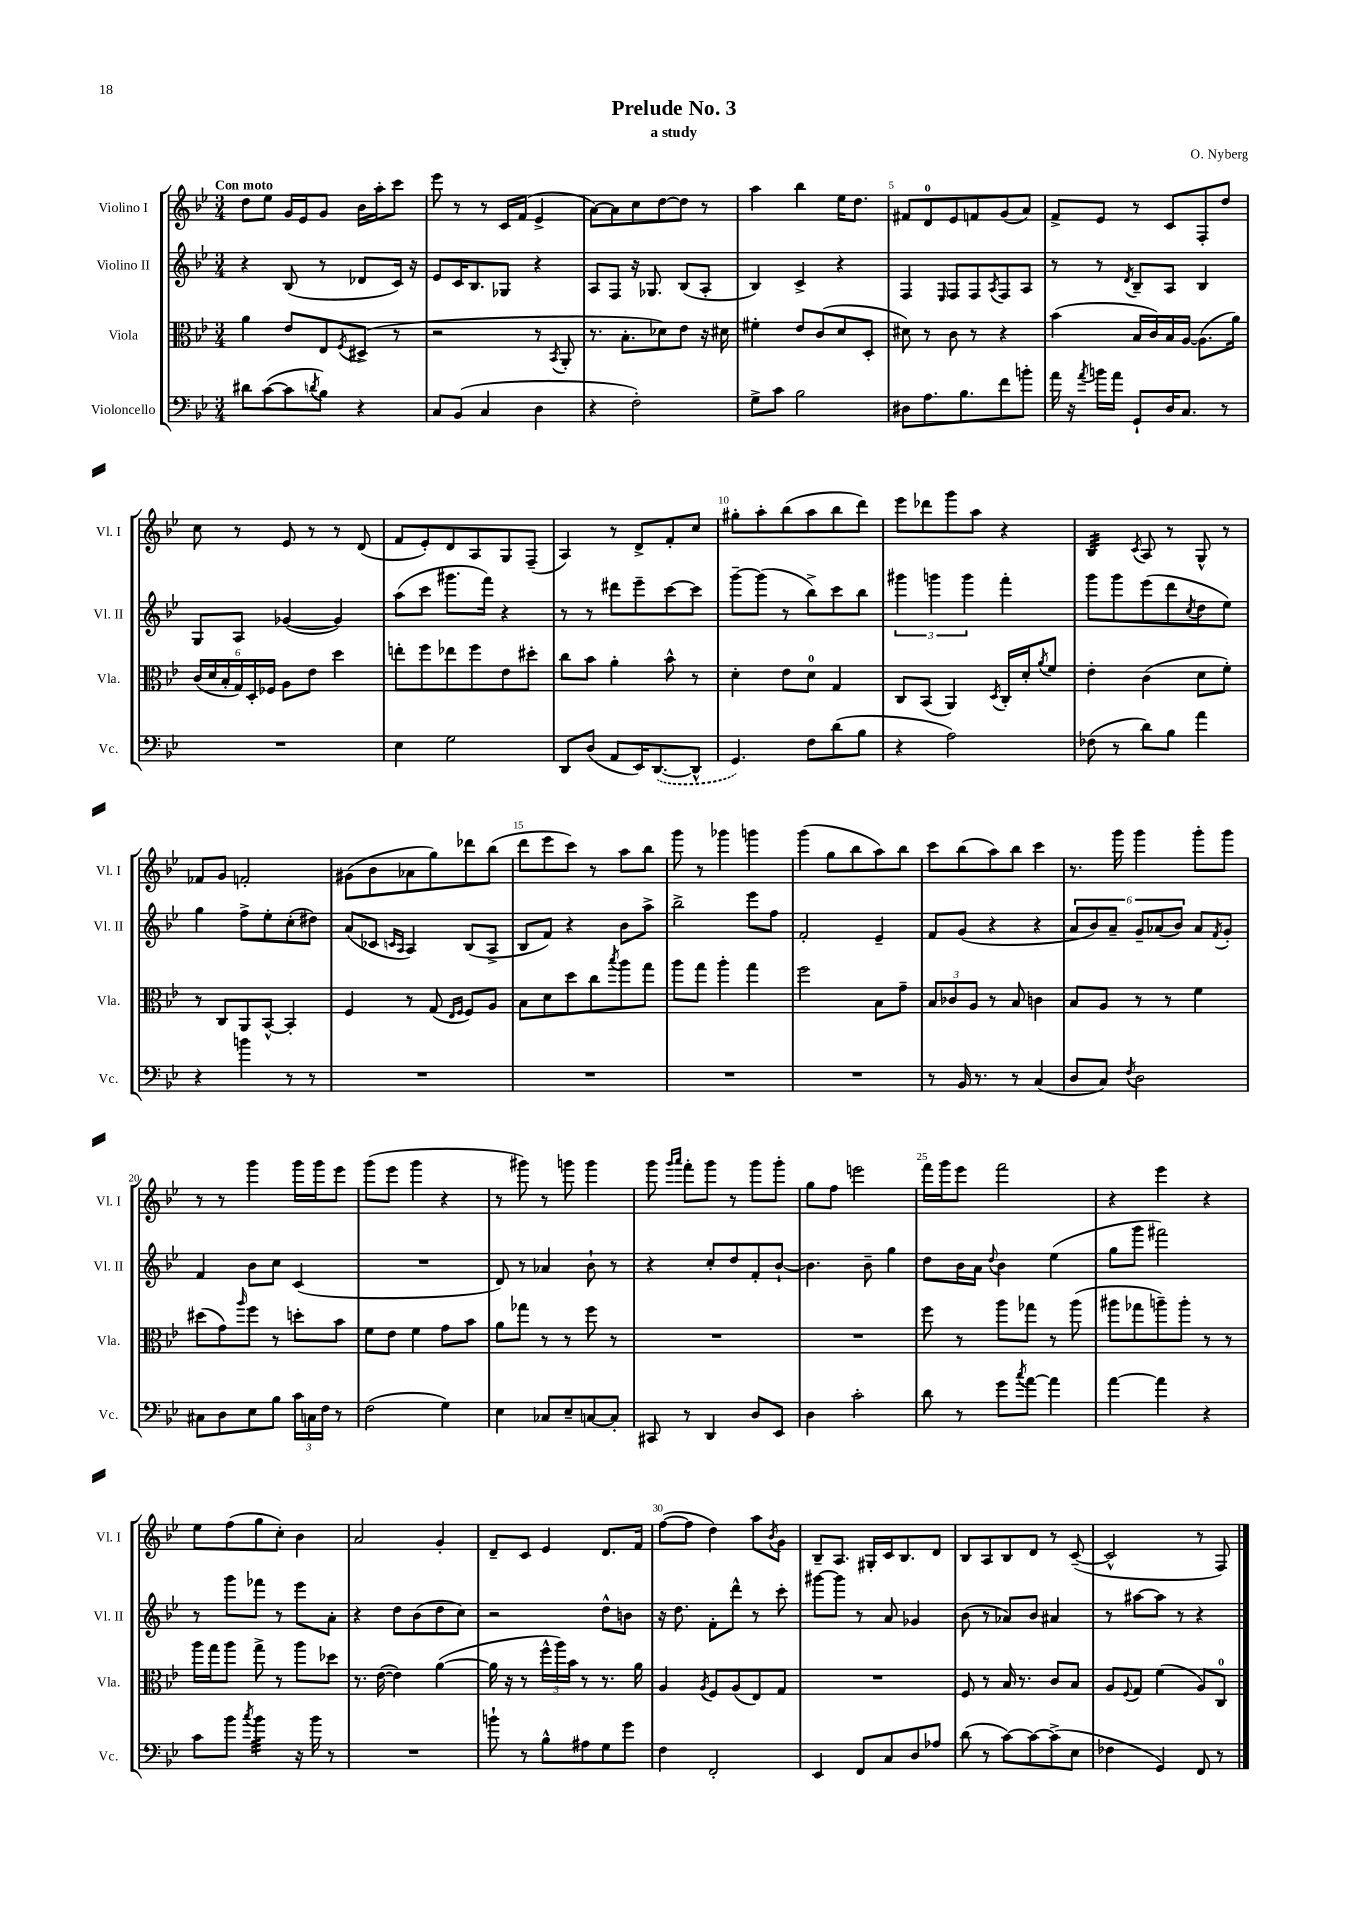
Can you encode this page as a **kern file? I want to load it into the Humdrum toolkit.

**kern	**kern	**kern	**kern
*part4	*part3	*part2	*part1
*staff4	*staff3	*staff2	*staff1
*I"Violoncello	*I"Viola	*I"Violino II	*I"Violino I
*I'Vc.	*I'Vla.	*I'Vl. II	*I'Vl. I
*clefF4	*clefC3	*clefG2	*clefG2
*k[b-e-]	*k[b-e-]	*k[b-e-]	*k[b-e-]
*M3/4	*M3/4	*M3/4	*M3/4
=1	=1	=1	=1
!	!	!	!LO:TX:a:B:t=Con moto
8d#X\L	4a\	4r	8dd\L
([8c\	.	.	8ee-\J
8c\]	8e-/L	(8B-/	16g/LL
.	.	.	16e-/J
8qdn/	.	.	.
8B-\J)	8E-/	8r	8g/J
.	8qF/	.	.
4r	(8D#X^/J	8d-X/L	16b-\LL
.	.	.	16aa'\J
.	8r	16c/Jk)	8ccc\J
.	.	16r	.
=2	=2	=2	=2
8C/L	2r	8e-/L	8eee-\
(8BB-/J	.	16c/K	8r
.	.	8.B-/	.
4C/	.	.	8r
.	.	8G-X/J	16c/LL
.	.	.	(16f/JJ
4D\	8r	4r	4e-^/
.	8qBB-/	.	.
.	8AA'/	.	.
=3	=3	=3	=3
4r	8.r	8A/L	[8a\L)
.	.	8F/J	8a\]
.	8.B-'\L	.	.
2F'\)	.	16r	8cc\
.	.	8.G-X/	.
.	8d-X\)	.	[8dd\
.	8e-\J	(8B-/L	8dd\J]
.	16r	8A'/J	8r
.	16d#X\	.	.
=4	=4	=4	=4
8G^\L	4f#X'\	4B-/)	4aa\
8c\J	.	.	.
2B-\	8e-/L	4c^/	4bb-\
.	(8c/	.	.
.	8d/	4r	16ee-\KL
.	.	.	8.dd\J
.	8D'/J	.	.
=5	=5	=5	=5
8D#X\L	8d#X\)	4F/	8f#X/L
8.A\	8r	.	8d/
.	.	16qqE-/	.
.	8c\	8F/L	8e-/
8.B-\	.	.	.
.	8r	8F/	8fn/
.	.	8qA/	.
8f\	4r	8F/	(8g/
8bn'\J	.	8A/J	8a/J)
=6	=6	=6	=6
16a\	(4b-\	8r	8f^/L
16r	.	.	.
8qa/	.	.	.
16bn\LL	.	8r	8e-/J
16a\JJ	.	.	.
.	.	8qd/	.
8GG`/L	16B-/LL	8B-~/L	8r
.	16c/)	.	.
16D/K	16B-/	8A/J	8c/L
8.C/J	[16A/JJ	.	.
.	(8.A\L]	4B-/	8F'/
8r	.	.	8dd/J
.	16a\Jk)	.	.
!!LO:LB:g=z
=7	=7	=7	=7
2.r	(24c/LL	8G/L	8cc\
.	24d/	.	.
.	24B-'/	.	.
.	24G/)	8A/J	8r
.	24D'/	.	.
.	24F-X/JJ	.	.
.	8A\L	([4g-X/	8e-/
.	8e-\J	.	8r
.	4dd\	4g-/])	8r
.	.	.	(8d/
=8	=8	=8	=8
4E-\	8een'\L	(8aa\L	8f/L
.	8ff\	8ccc\J	8e-'/)
2G\	8ee-X\	8.ggg#X\L	8d/
.	8ff\	.	8A/
.	.	16fff\Jk)	.
.	8e-\	4r	8G/
.	8dd#X'\J	.	(8F~/J
=9	=9	=9	=9
8DD/L	8cc\L	8r	4A/)
(8D/J	8b-\J	8r	.
8AA/L	4a'\	8ddd#X\L	8r
16EE-/K)	.	8eee-~\	8d^/L
([8.DD/	.	.	.
.	8b-^^\	[8ccc\	8f'/
8DD^^/J]	8r	8ccc\J]	8cc/J
=10	=10	=10	=10
4.GG/)	4d'\	[8ggg~\L	8gg#X'\L
.	.	(8ggg\J]	8aa'\
.	8e-\L	8r	(8bb-\
8F\L	8d\J	8bb-^\L)	8aa\
(8d\	4G/	8ccc\	8bb-\
8B-\J	.	8bb-\J	8ddd\J)
=11	=11	=11	=11
4r	8C/L	6ggg#X\	8eee-\L
.	(8BB-/J	.	8ddd-X\
.	.	6gggn\	.
2A\)	4AA/)	.	8ggg\
.	.	6ggg\	.
.	.	.	8aa\J
.	8qD/	.	.
.	16C'/LL	4fff'\	4r
.	16d'/J	.	.
.	8qa/	.	.
.	8f/J	.	.
=12	=12	=12	=12
*	*	*	*tremolo
(8F-X\	4e-'\	8ggg\L	32B-/LLL
.	.	.	32B-/
.	.	.	32B-/
.	.	.	32B-/
8r	.	8ggg\	32B-/
.	.	.	32B-/
.	.	.	32B-/
.	.	.	32B-/JJJ
*	*	*	*Xtremolo
.	.	.	8qc/
8d\L)	(4c\	(8eee-\	8A/
8B-\J	.	8ddd\	8r
.	.	8qcc/	.
4a\	8d\L	8dd\	8G^^/
.	8f'\J)	8ee-\J)	8r
!!LO:LB:g=z
=13	=13	=13	=13
4r	8r	4gg\	8f-X/L
.	8C/L	.	8g/J
4bn\	8AA/	8ff^\L	2fn'/
.	[8BB-^^/J	8ee-'\	.
8r	4BB-'/]	(8cc'\	.
8r	.	8dd#X\J)	.
=14	=14	=14	=14
2.r	4F/	(8a/L	(8g#X\L
.	.	8c-X/J	8b-\
.	.	16qqcn/LL	.
.	.	16qqA/JJ	.
.	8r	4A/)	8a-X\
.	(8G/	.	8gg\)
.	16qqE-/LL	.	.
.	16qqF/JJ	.	.
.	8F/L)	(8B-/L	8ddd-X\
.	8A/J	8A^/J	(8bb-\J
=15	=15	=15	=15
2.r	8B-\L	8B-/L	8ddd\L
.	8d\	8f/J)	8eee-\
.	8dd\	4r	8ccc\J)
.	8cc\	.	8r
.	8qbb-/	.	.
.	8aa\	8b-\L	8aa\L
.	8gg\J	8aa^\J	8bb-\J
=16	=16	=16	=16
2.r	8aa\L	2bb-^\	8ggg\
.	8gg\J	.	8r
.	4aa'\	.	4ggg-X\
.	4gg\	8eee-\L	4gggn\
.	.	8ff\J	.
=17	=17	=17	=17
2.r	2ff\	2f'/	(4ggg\
.	.	.	8gg\L
.	.	.	8bb-\
.	8B-\L	4e-~/	8aa\)
.	8g~\J	.	8bb-\J
=18	=18	=18	=18
8r	12B-/L	8f/L	8ccc\L
.	12c-X/	.	.
16BB-/	.	(8g/J	(8bb-\
.	12A/J	.	.
8.r	.	.	.
.	8r	4r	8aa\)
8r	8B-/	.	8bb-\J
(4C/	4cn\	4r	4ccc\
=19	=19	=19	=19
8D/L	8B-/L	12a/L	8.r
.	.	12b-/)	.
8C/J)	8A/J	.	.
.	.	12a~/J	.
.	.	.	16ggg\
8qF/	.	.	.
2D\	8r	12g~/L	4ggg\
.	.	(12a-X/	.
.	8r	.	.
.	.	12b-/J)	.
.	4f\	8a-/L	8ggg'\L
.	.	8qf/	.
.	.	8g'/J	8ggg\J
!!LO:LB:g=z
=20	=20	=20	=20
8C#X\L	(8dd#X\L	4f/	8r
8D\	8g\)	.	8r
.	16qqaa/	.	.
8E-\	8ff\J	8b-\L	4ggg\
8B-\J	8r	8cc\J	.
24c\LL	8ddn'\L	(4c/	16ggg\LL
24Cn\	.	.	.
.	.	.	16ggg\J
24F\JJ	.	.	.
8r	8b-\J	.	8eee-\J
=21	=21	=21	=21
(2F\	8f\L	2.r	(8ggg\L
.	8e-\J	.	8eee-\J
.	4f\	.	4ggg\
4G\)	8g\L	.	4r
.	8b-\J	.	.
=22	=22	=22	=22
4E-\	8a\L	8d/)	8r
.	8gg-X\J	8r	8ggg#X\)
8C-X/L	8r	4a-X/	8r
8E-~/	8r	.	8gggn\
[8Cn/	8ff\	8b-`\	4ggg\
8C'/J]	8r	8r	.
=23	=23	=23	=23
8CC#X/	2.r	4r	8ggg\
.	.	.	16qqggg/LL
.	.	.	16qqaaa/JJ
8r	.	.	8fff'\L
4DD/	.	8cc'/L	8ggg\J
.	.	8dd/	8r
8D/L	.	8f'/	8ggg\L
8EE-/J	.	[8b-`/J	8ggg'\J
=24	=24	=24	=24
4D\	2.r	4.b-\]	8gg\L
.	.	.	8ff\J
2c'\	.	.	2eeen\
.	.	8b-~\	.
.	.	4gg\	.
=25	=25	=25	=25
8d\	8ff\	8dd\L	16fff\LL
.	.	.	16ggg\J
8r	8r	16b-\L	8eee-\J
.	.	16a\JJ	.
.	.	8qqdd/	.
8g\L	8aa\L	4b-\	2fff\
8qcc/	.	.	.
[8a\J	8gg-X\J	.	.
4a\]	8r	(4ee-\	.
.	(8aa\	.	.
=26	=26	=26	=26
[4a\	8aa#X\L	8gg\L	4r
.	8gg-X\	8ggg\J	.
4a\]	8aan~\)	2fff#X\)	4eee-\
.	8aa'\J	.	.
4r	8r	.	4r
.	8r	.	.
!!LO:LB:g=z
=27	=27	=27	=27
8c\L	16aa\LL	8r	8ee-\L
.	16gg\J	.	.
8b-\J	8aa\J	8ggg\L	(8ff\
8qcc/	.	.	.
*tremolo	*	*	*
32b-\LLL	8gg^\	8fff-X\J	8gg\
32b-\	.	.	.
32b-\	.	.	.
32b-\	.	.	.
32b-\	8r	8r	8cc'\J)
32b-\	.	.	.
32b-\	.	.	.
32b-\JJJ	.	.	.
*Xtremolo	*	*	*
16r	8aa\L	8eee-\L	4b-\
16b-\	.	.	.
8r	8dd-X\J	8a'\J	.
=28	=28	=28	=28
2.r	8.r	4r	2a/
.	([16e-\	.	.
.	4e-\])	8dd\L	.
.	.	(8b-\	.
.	([4a\	8dd\	4g'/
.	.	8cc\J)	.
=29	=29	=29	=29
8bn`\	16a\]	2r	8d~/L
.	16r	.	.
8r	8r	.	8c/J
8B-^^\L	24ff^^\LL	.	4e-/
.	24aa\)	.	.
.	24b-\JJ	.	.
8A#X\	8r	.	.
8G\	8.r	8dd^^\L	8.d/L
8g\J	.	8bn\J	.
.	16a\	.	16f/Jk
=30	=30	=30	=30
4F\	4A/	16r	([8ff\L
.	.	8.dd\	.
.	.	.	8ff\J]
.	8qA/	.	.
2FF'/	8F/L	8f'\L	4dd\)
.	(8A/	8ddd^^\J	.
.	8E-/)	8r	8aa\L
.	.	.	8qb-/
.	8G/J	8ccc'\	8g\J
=31	=31	=31	=31
4EE-/	2.r	[8ggg#X\L	8B-~/L
.	.	8ggg#\J]	8.A/J
8FF/L	.	8r	.
.	.	.	16G#X'/LL
8C/	.	8a/	16c/J
.	.	.	8.B-/
8D/	.	4g-X/	.
8A-X/J	.	.	8d/J
=32	=32	=32	=32
(8d\	8F/	(8b-\	8B-/L
8r	8r	8r	8A/
[8c\L)	16B-/	8a-X/L)	8B-/
.	8.r	.	.
8c\_	.	8b-/J	8d/J
(8c^\]	8c/L	4a#X/	8r
8E-\J	8B-/J	.	([8c~/
=33	=33	=33	=33
4F-X\	8A/L	8r	2c^^/]
.	8qqF/	.	.
.	8G/J	[8aa#X\L	.
4GG/)	(4f\	8aa#\J]	.
.	.	8r	.
8FF/	8A/L)	4r	8r
8r	8C/J	.	8F/)
==	==	==	==
*-	*-	*-	*-
